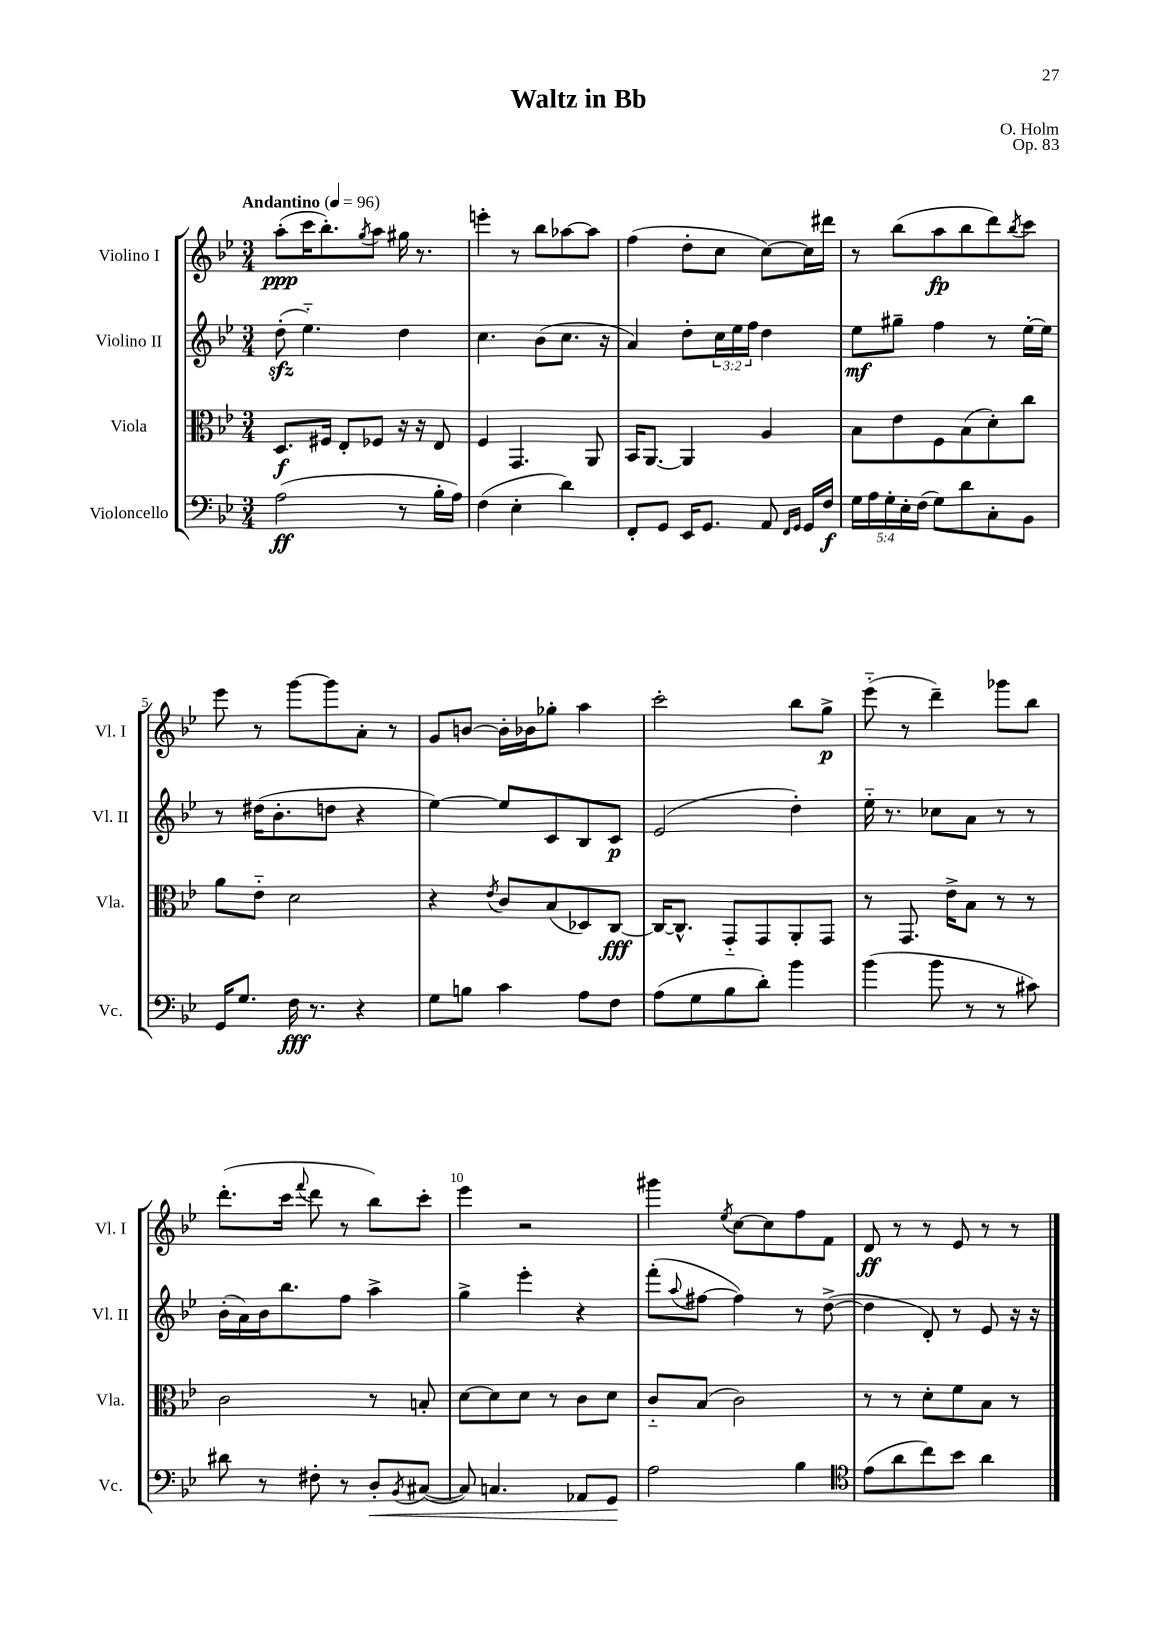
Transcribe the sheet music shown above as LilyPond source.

\header { title = "Waltz in Bb" composer = "O. Holm" opus = "Op. 83" }
<<
\new StaffGroup <<
\new Staff = "s0" \with { instrumentName = "Violino I" shortInstrumentName = "Vl. I" } {
    \clef treble \key bes \major \numericTimeSignature \time 3/4 \tempo "Andantino" 4 = 96
    a''8-.\ppp( c'''16 bes''8.-.) \acciaccatura { g''8 } a''8 gis''16 r8. |
    e'''4-. r8 bes''8 aes''8~ aes''8 |
    f''4( d''8-. c''8 c''8~) c''16 dis'''16 |
    r8 bes''8( a''8\fp bes''8 d'''8) \acciaccatura { bes''8 } c'''8 |
    ees'''8 r8 g'''8~ g'''8 a'8-. r8 |
    g'8 b'8~ b'16-. bes'16 ges''8-. a''4 |
    c'''2-. bes''8 g''8->\p |
    ees'''8-_( r8 d'''4--) ges'''8 bes''8 |
    d'''8.-.( c'''16 \appoggiatura { f'''8 } d'''8 r8 bes''8) c'''8-. |
    ees'''4 r2 |
    gis'''4 \acciaccatura { ees''8 } c''8~ c''8 f''8 f'8 |
    d'8\ff r8 r8 ees'8 r8 r8 \bar "|." |
}
\new Staff = "s1" \with { instrumentName = "Violino II" shortInstrumentName = "Vl. II" } {
    \clef treble \key bes \major \numericTimeSignature \time 3/4 \override Staff.TupletNumber.text = #tuplet-number::calc-fraction-text
    d''8-.\sfz( ees''4.-_) d''4 |
    c''4. bes'8( c''8. r16 |
    a'4) d''8-. \tuplet 3/2 { c''16 ees''16 f''16 } d''4 |
    ees''8\mf gis''8-- f''4 r8 ees''16~-. ees''16 |
    r8 dis''16( bes'8.-. d''8 r4 |
    ees''4~) ees''8 c'8 bes8 c'8\p |
    ees'2( d''4-.) |
    ees''16-_ r8. ces''8 a'8 r8 r8 |
    bes'16-.( a'16) bes'16 bes''8. f''8 a''4-> |
    g''4-> ees'''4-. r4 |
    f'''8-.( \appoggiatura { a''8 } fis''8~ fis''4) r8 d''8~->( |
    d''4 d'8-.) r8 ees'8 r16 r16 \bar "|." |
}
\new Staff = "s2" \with { instrumentName = "Viola" shortInstrumentName = "Vla." } {
    \clef alto \key bes \major \numericTimeSignature \time 3/4
    d8.\f fis16 ees8-. fes8 r16 r16 ees8 |
    f4 g,4. a,8 |
    bes,16 a,8.~ a,4 a4 |
    bes8 ees'8 f8 bes8( d'8-.) c''8 |
    a'8 ees'8-_ d'2 |
    r4 \acciaccatura { ees'8 } c'8 bes8( des8) c8~\fff |
    c16~ c8.-^ g,8-_ g,8 a,8-. g,8 |
    r8 g,8. ees'16-> bes8 r8 r8 |
    c'2 r8 b8-. |
    d'8~ d'8 d'8 r8 c'8 d'8 |
    c'8-_ bes8( c'2) |
    r8 r8 d'8-. f'8 bes8 r8 \bar "|." |
}
\new Staff = "s3" \with { instrumentName = "Violoncello" shortInstrumentName = "Vc." } {
    \clef bass \key bes \major \numericTimeSignature \time 3/4 \override Staff.TupletNumber.text = #tuplet-number::calc-fraction-text
    a2\ff( r8 bes16-. a16) |
    f4( ees4-. d'4) |
    f,8-. g,8 ees,16 g,8. a,8 \grace { f,16 g,16 } g,16 f16\f |
    \tuplet 5/4 { g16 a16 g16-. ees16-. f16( } g8) d'8 c8-. bes,8 |
    g,16 g8. f16\fff r8. r4 |
    g8 b8 c'4 a8 f8 |
    a8( g8 bes8 d'8-.) bes'4 |
    bes'4( bes'8 r8 r8 cis'8) |
    dis'8 r8 fis8-. r8 d8-.\< \acciaccatura { bes,8 } cis8~( |
    cis8) c4. aes,8 g,8\! |
    a2 bes4 |
    \clef tenor ees'8( a'8 c''8) bes'8 a'4 \bar "|." |
}
>>
>>
\layout { \context { \Score \override BarNumber.break-visibility = ##(#f #t #t) barNumberVisibility = #(every-nth-bar-number-visible 5) } }
